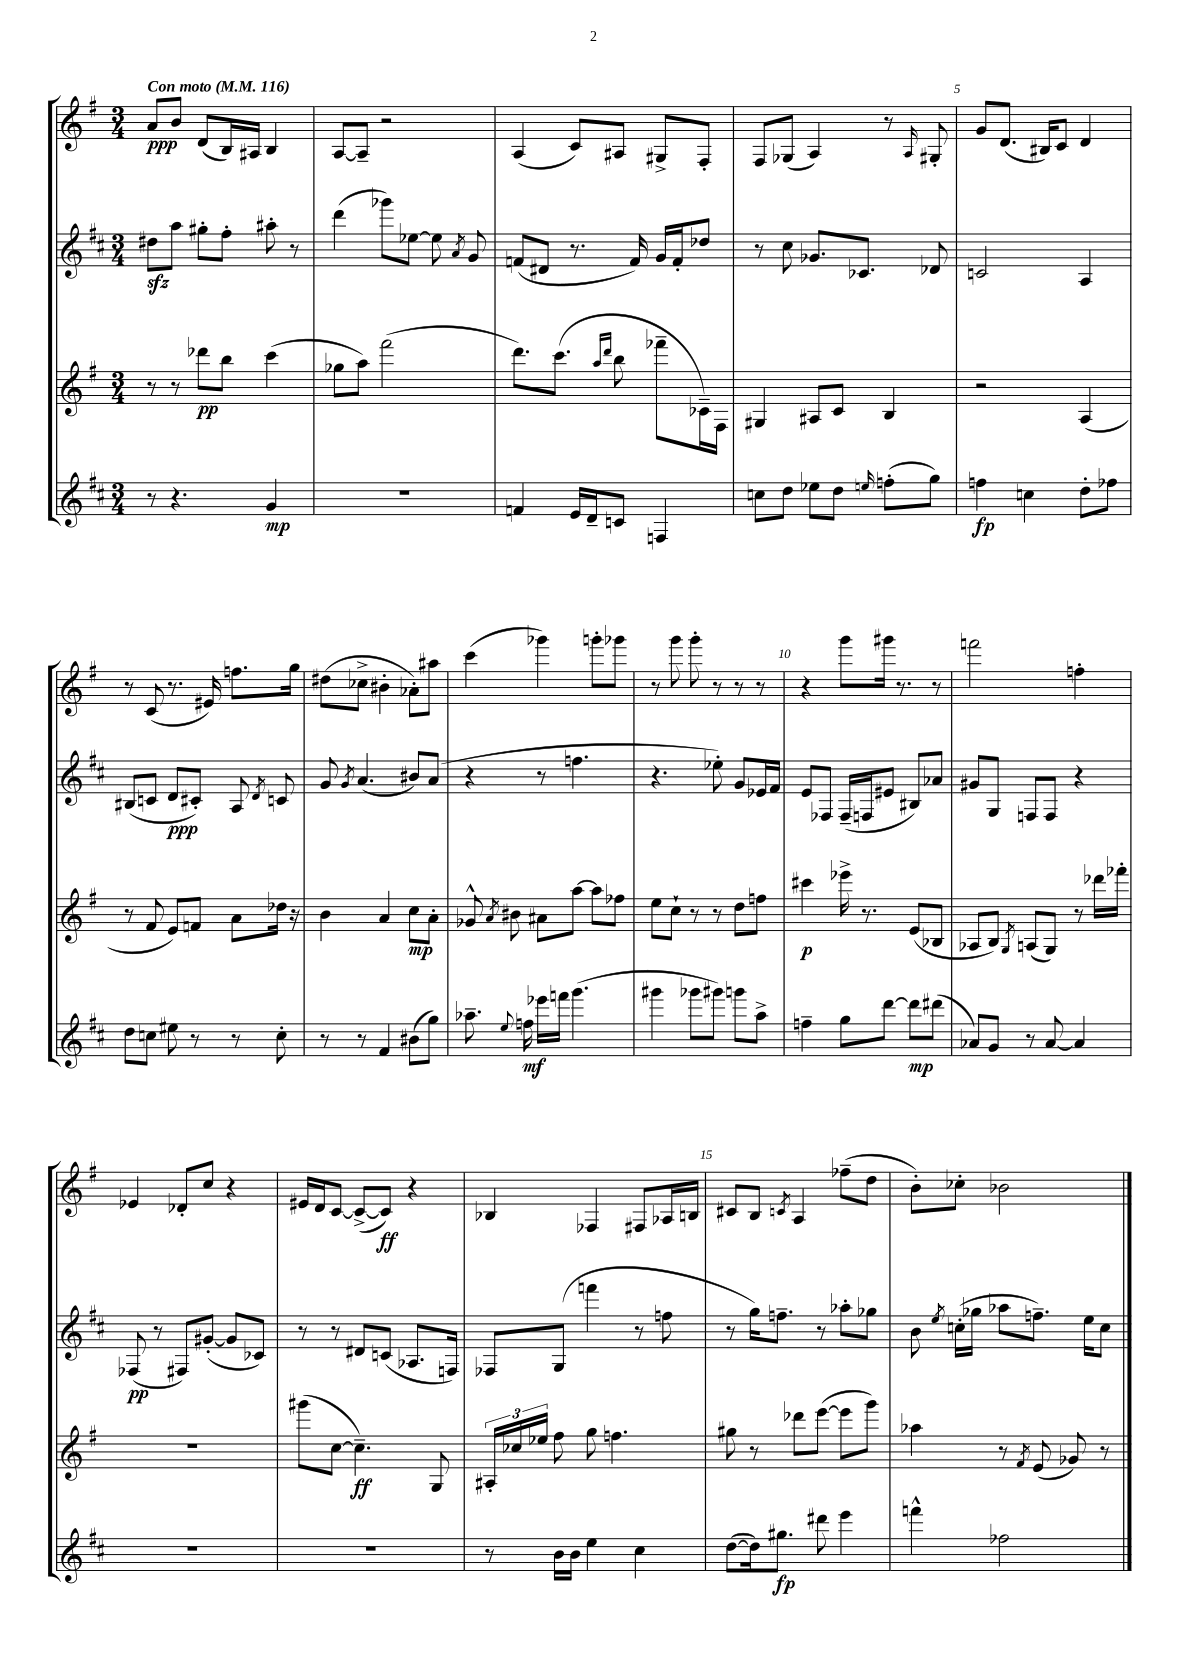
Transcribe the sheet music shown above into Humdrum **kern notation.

**kern	**dynam	**kern	**dynam	**kern	**dynam	**kern	**dynam
*part4	*part4	*part3	*part3	*part2	*part2	*part1	*part1
*staff4	*staff4	*staff3	*staff3	*staff2	*staff2	*staff1	*staff1
*clefG2	*	*clefG2	*	*clefG2	*	*clefG2	*
*k[f#c#]	*	*k[f#]	*	*k[f#c#]	*	*k[f#]	*
*M3/4	*	*M3/4	*	*M3/4	*	*M3/4	*
*MM116	*	*MM116	*	*MM116	*	*MM116	*
=1	=1	=1	=1	=1	=1	=1	=1
!	!	!	!	!	!	!LO:TX:a:B:t=Con moto	!
8r	.	8r	.	8dd#Xzz\L	.	8a/L	ppp
4.r	.	8r	.	8aa\J	.	8b/J	.
.	.	8ddd-X\L	pp	8gg#X'\L	.	(8d/L	.
.	.	8bb\J	.	8ff#'\J	.	16B/L)	.
.	.	.	.	.	.	16A#X/JJ	.
4g/	mp	(4ccc\	.	8aa#X'\	.	4B/	.
.	.	.	.	8r	.	.	.
=2	=2	=2	=2	=2	=2	=2	=2
2.r	.	8gg-X\L	.	(4ddd\	.	[8A/L	.
.	.	8aa\J)	.	.	.	8A~/J]	.
.	.	(2fff#\	.	8ggg-X\L)	.	2r	.
.	.	.	.	[8ee-X\J	.	.	.
.	.	.	.	8ee-\]	.	.	.
.	.	.	.	8qa/	.	.	.
.	.	.	.	8g/	.	.	.
=3	=3	=3	=3	=3	=3	=3	=3
4fn/	.	8.ddd\L)	.	(8fn/L	.	(4A/	.
.	.	.	.	8d#X/J	.	.	.
.	.	(8.ccc\J	.	.	.	.	.
16e/LL	.	.	.	8.r	.	8c/L)	.
16d~/J	.	.	.	.	.	.	.
.	.	16qqaa/LL	.	.	.	.	.
.	.	16qqddd/JJ	.	.	.	.	.
8cn/J	.	8bb\	.	.	.	8A#X/J	.
.	.	.	.	16f/)	.	.	.
4Fn/	.	8fff-X~\L	.	16g/LL	.	8G#X^/L	.
.	.	.	.	16f'/J	.	.	.
.	.	16c-X~\L)	.	8dd-X/J	.	8F#'/J	.
.	.	16F#\JJ	.	.	.	.	.
=4	=4	=4	=4	=4	=4	=4	=4
8ccn\L	.	4G#X/	.	8r	.	8F#/L	.
8dd\J	.	.	.	8cc#\	.	(8G-X/J	.
8ee-X\L	.	8A#X/L	.	8.g-X/L	.	4A/)	.
8dd\J	.	8c/J	.	.	.	.	.
.	.	.	.	8.c-X/J	.	.	.
16qqeen/	.	.	.	.	.	.	.
(8ffn'\L	.	4B/	.	.	.	8r	.
.	.	.	.	.	.	16qqA/	.
8gg\J)	.	.	.	8d-X/	.	8G#X'/	.
=5	=5	=5	=5	=5	=5	=5	=5
4ffn\	fp	2r	.	2cn/	.	8g/L	.
.	.	.	.	.	.	(8.d/J	.
4ccn\	.	.	.	.	.	.	.
.	.	.	.	.	.	16B#X/KL)	.
.	.	.	.	.	.	8c/J	.
8dd'\L	.	(4A/	.	4A/	.	4d/	.
8ff-X\J	.	.	.	.	.	.	.
!!LO:LB:g=z
=6	=6	=6	=6	=6	=6	=6	=6
8dd\L	.	8r	.	(8B#X/L	.	8r	.
8ccn\J	.	8f#/	.	8cn/J	.	(8c/	.
8ee#X\	.	8e/L)	.	8d/L	ppp	8.r	.
8r	.	8fn/J	.	8c#X'/J)	.	.	.
.	.	.	.	.	.	16e#X/)	.
8r	.	8a\L	.	8A/	.	8.ffn\L	.
.	.	.	.	8qd/	.	.	.
8cc'\	.	16dd-X\Jk	.	8cn/	.	.	.
.	.	16r	.	.	.	16gg\Jk	.
=7	=7	=7	=7	=7	=7	=7	=7
8r	.	4b\	.	8g/	.	(8dd#X\L	.
.	.	.	.	8qg/	.	.	.
8r	.	.	.	(4.a/	.	8cc-X^\J	.
4f#/	.	4a/	.	.	.	4b#X'\	.
(8b#X\L	.	8cc\L	mp	8b#X/L)	.	8a-X'\L)	.
8gg\J)	.	8a'\J	.	(8a/J	.	8aa#X\J	.
=8	=8	=8	=8	=8	=8	=8	=8
8.aa-X~\	.	8g-X^^/	.	4r	.	(4ccc\	.
.	.	8qa/	.	.	.	.	.
.	.	8b#X\	.	.	.	.	.
8qqee/	.	.	.	.	.	.	.
16ffn\	mf	.	.	.	.	.	.
16eee-X\LL	.	8a#X\L	.	8r	.	4ggg-X\)	.
16fffn\JJ	.	.	.	.	.	.	.
(4.ggg\	.	[8aa\J	.	4.ffn\	.	.	.
.	.	8aa\L]	.	.	.	8gggn'\L	.
.	.	8ff-X\J	.	.	.	8ggg-X\J	.
=9	=9	=9	=9	=9	=9	=9	=9
4ggg#X\	.	8ee\L	.	4.r	.	8r	.
.	.	8cc`\J	.	.	.	8ggg\	.
8ggg-X\L	.	8r	.	.	.	8ggg'\	.
8ggg#X\J)	.	8r	.	8ee-X'\)	.	8r	.
8gggn\L	.	8dd\L	.	8g/L	.	8r	.
8aa^\J	.	8ffn\J	.	16e-X/L	.	8r	.
.	.	.	.	16f#/JJ	.	.	.
=10	=10	=10	=10	=10	=10	=10	=10
4ffn~\	.	4ccc#X\	p	8e/L	.	4r	.
.	.	.	.	8F-X/J	.	.	.
8gg\L	.	16eee-X^\	.	(16F-~/LL	.	8ggg\L	.
.	.	8.r	.	16Fn/J	.	.	.
[8ddd\J	.	.	.	8e#X/J	.	16ggg#X\Jk	.
.	.	.	.	.	.	8.r	.
8ddd\L]	mp	(8e/L	.	8B#X/L)	.	.	.
(8ddd#X\J	.	8B-X/J	.	8a-X/J	.	8r	.
=11	=11	=11	=11	=11	=11	=11	=11
8a-X/L)	.	8A-X/L	.	8g#X/L	.	2fffn\	.
8g/J	.	8B/J)	.	8G/J	.	.	.
.	.	8qG/	.	.	.	.	.
8r	.	(8An/L	.	8Fn/L	.	.	.
[8a-/	.	8G/J)	.	8F/J	.	.	.
4a-/]	.	8r	.	4r	.	4ffn'\	.
.	.	16ddd-X\LL	.	.	.	.	.
.	.	16fff-X'\JJ	.	.	.	.	.
!!LO:LB:g=z
=12	=12	=12	=12	=12	=12	=12	=12
2.r	.	2.r	.	(8F-X/	pp	4e-X/	.
.	.	.	.	8r	.	.	.
.	.	.	.	8F#X/L)	.	8d-X'/L	.
.	.	.	.	([8g#X'/J	.	8cc/J	.
.	.	.	.	8g#/L]	.	4r	.
.	.	.	.	8c-X/J)	.	.	.
=13	=13	=13	=13	=13	=13	=13	=13
2.r	.	(8ggg#X\L	.	8r	.	16e#X/LL	.
.	.	.	.	.	.	16d/J	.
.	.	[8cc\J	.	8r	.	[8c/J	.
.	.	4.cc~\])	ff	8d#X/L	.	(8c^/L_	.
.	.	.	.	(8cn/J	.	8c/J])	ff
.	.	.	.	8.A-X/L	.	4r	.
.	.	8G/	.	.	.	.	.
.	.	.	.	16Fn/Jk)	.	.	.
=14	=14	=14	=14	=14	=14	=14	=14
8r	.	24A#X'/LL	.	8F-X/L	.	4B-X/	.
.	.	24cc-X/	.	.	.	.	.
.	.	24ee-X/JJ	.	.	.	.	.
16b\LL	.	8ff#\	.	(8G/J	.	.	.
16b\JJ	.	.	.	.	.	.	.
4ee\	.	8gg\	.	4fffn\	.	4F-X/	.
.	.	4.ffn\	.	.	.	.	.
4cc#\	.	.	.	8r	.	8F#X/L	.
.	.	.	.	8ffn\	.	16A-X/L	.
.	.	.	.	.	.	16Bn/JJ	.
=15	=15	=15	=15	=15	=15	=15	=15
([8dd\L	.	8gg#X\	.	8r	.	8c#X/L	.
16dd\k])	.	8r	.	16gg\KL)	.	8B/J	.
8.gg#X\J	fp	.	.	8.ffn~\J	.	.	.
.	.	.	.	.	.	8qcn/	.
.	.	8ddd-X\L	.	.	.	4A/	.
8ddd#X\	.	([8eee\J	.	8r	.	.	.
4eee\	.	8eee\L]	.	8aa-X'\L	.	(8ff-X~\L	.
.	.	8ggg\J)	.	8gg-X\J	.	8dd\J	.
=16	=16	=16	=16	=16	=16	=16	=16
4fffn^^\	.	4aa-X\	.	8b\	.	8b'\L)	.
.	.	.	.	8qee/	.	.	.
.	.	.	.	(16ccn'\LL	.	8cc-X'\J	.
.	.	.	.	16gg-X\JJ	.	.	.
2ff-X\	.	8r	.	8aa-X\L	.	2b-X\	.
.	.	8qf#/	.	.	.	.	.
.	.	(8e/	.	8.ffn~\J)	.	.	.
.	.	8g-X/)	.	.	.	.	.
.	.	.	.	16ee\KL	.	.	.
.	.	8r	.	8cc\J	.	.	.
==	==	==	==	==	==	==	==
*-	*-	*-	*-	*-	*-	*-	*-
